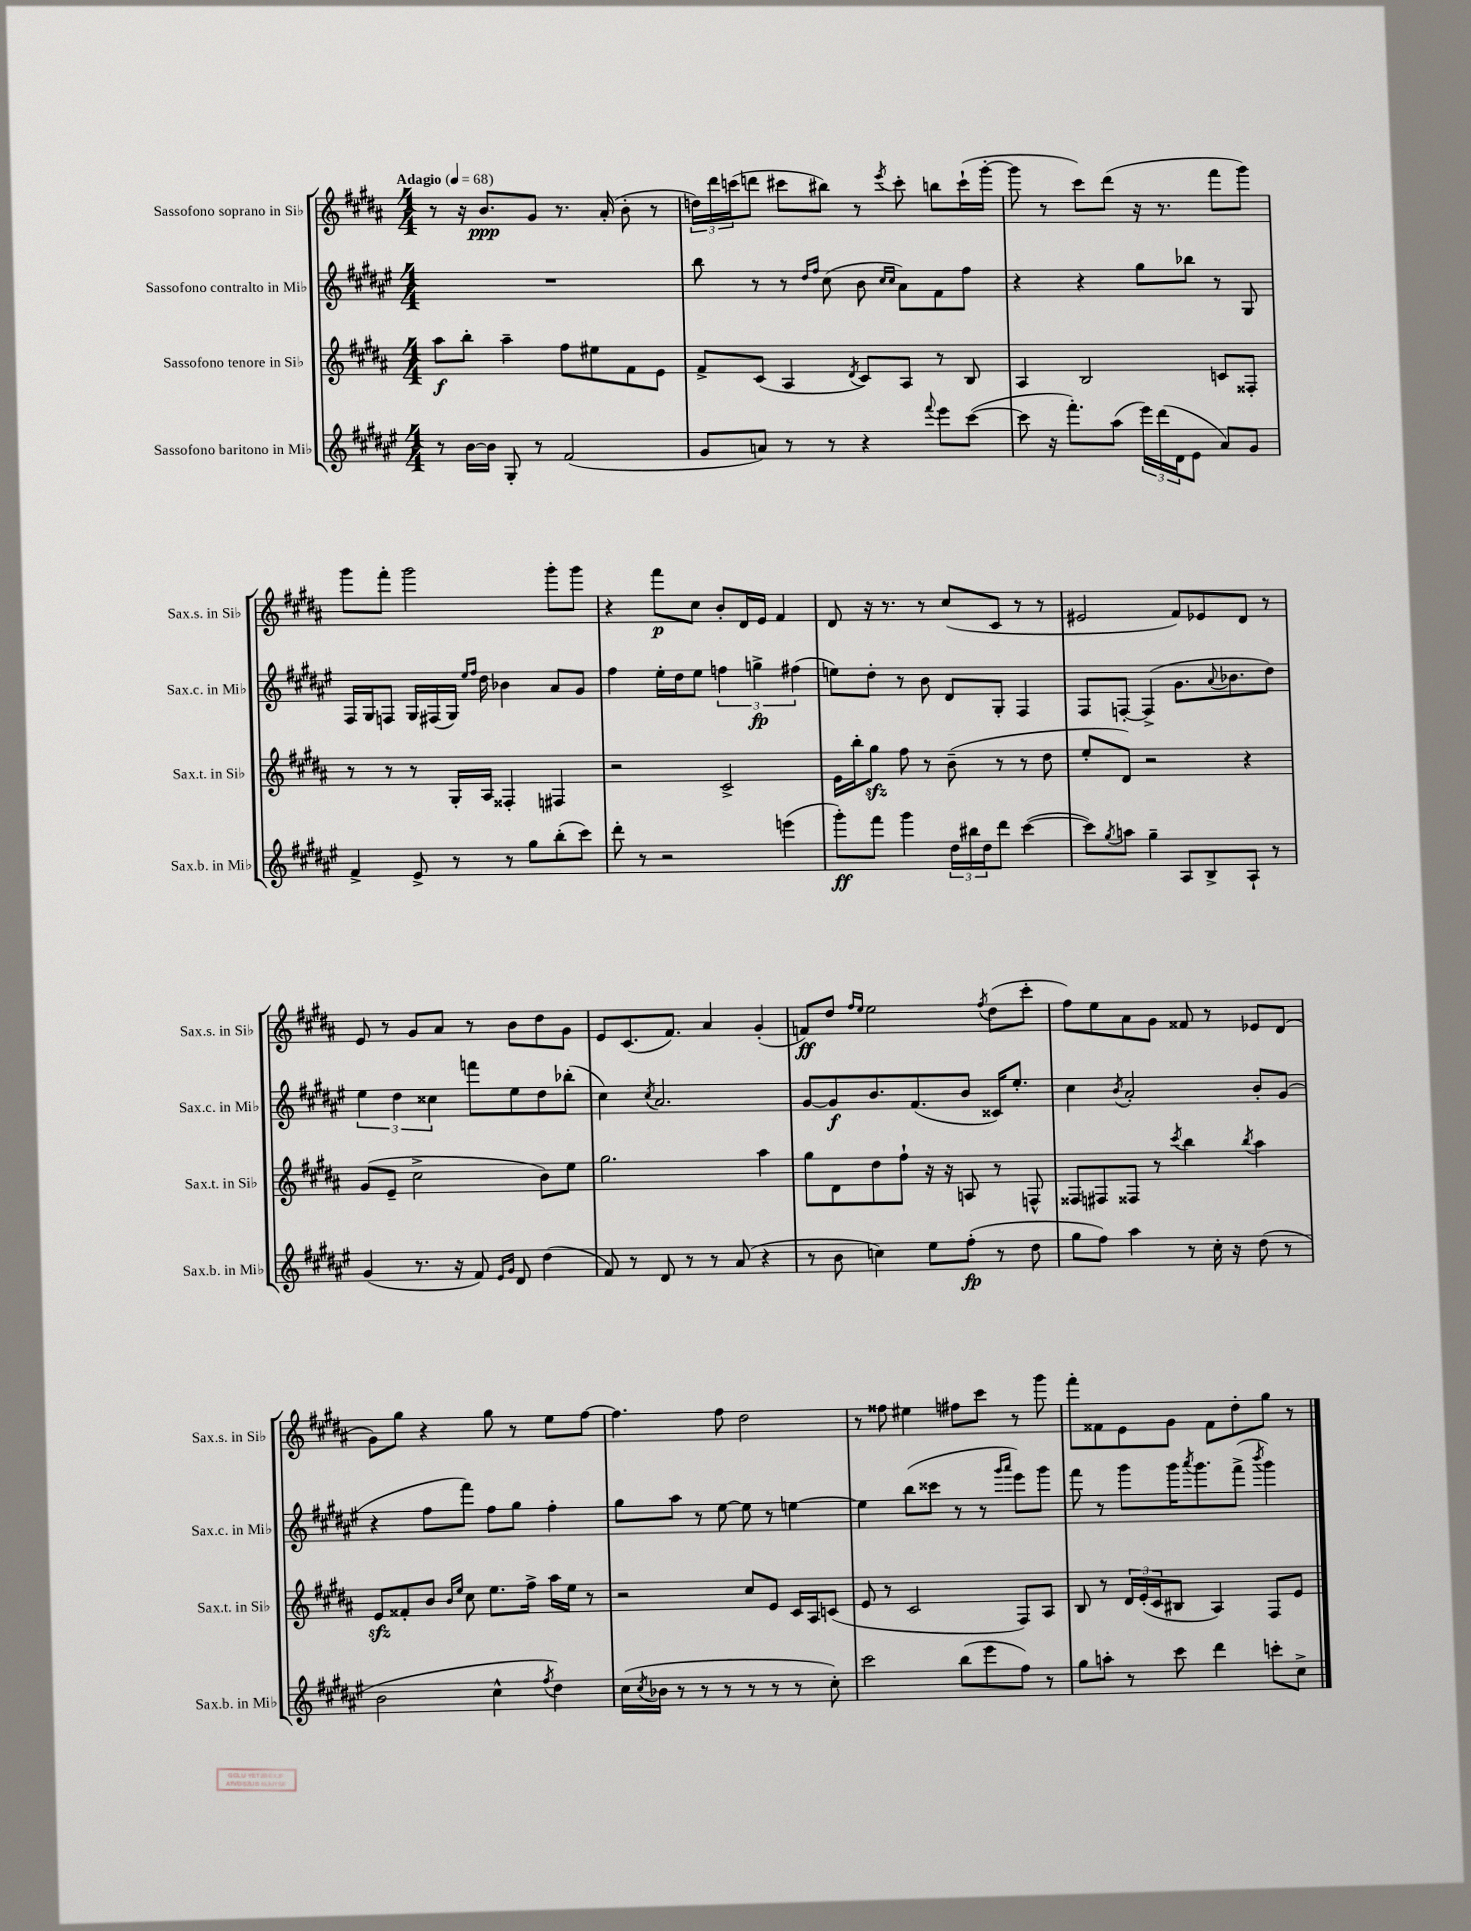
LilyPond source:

<<
\new StaffGroup <<
\new Staff = "s0" \with { instrumentName = "Sassofono soprano in Sib" shortInstrumentName = "Sax.s. in Sib" } {
    \clef treble \key b \major \numericTimeSignature \time 4/4 \tempo "Adagio" 4 = 68
    r8 r16 b'8.\ppp gis'8 r8. ais'16-.( b'8-. r8 |
    \tuplet 3/2 { d''16) dis'''16 c'''16( } d'''8 cis'''8 bis''8) r8 \acciaccatura { e'''8 } cis'''8-. b''8 cis'''16-!( gis'''16~-. |
    gis'''8 r8 cis'''8) dis'''8( r16 r8. fis'''8 gis'''8) |
    gis'''8 fis'''8-. gis'''2 gis'''8-. gis'''8 |
    r4 fis'''8\p cis''8 b'8-. dis'16 e'16 fis'4 |
    dis'8 r16 r8. r8 cis''8( cis'8 r8 r8 |
    eis'2 fis'8) ees'8 dis'8 r8 |
    e'8 r8 gis'8 ais'8 r8 b'8 dis''8 gis'8 |
    e'8 cis'8.( fis'8.) ais'4 gis'4-.( |
    f'8\ff) dis''8 \grace { fis''16 e''16 } e''2 \acciaccatura { fis''8 } dis''8( cis'''8-. |
    fis''8) e''8 ais'8 gis'8 fisis'8 r8 ees'8 dis'8( |
    gis'8) gis''8 r4 gis''8 r8 e''8 fis''8~ |
    fis''4. fis''8 dis''2 |
    r8 fisis''8 eis''4 fis''8 cis'''8 r8 gis'''8 |
    fis'''8-. fisis'8 e'8 gis'8 fisis'8 dis''8-. gis''8 r8 \bar "|." |
}
\new Staff = "s1" \with { instrumentName = "Sassofono contralto in Mib" shortInstrumentName = "Sax.c. in Mib" } {
    \clef treble \key fis \major \numericTimeSignature \time 4/4
    R1 |
    b''8 r8 r8 \grace { dis''16 fis''16 } cis''8( b'8 \grace { cis''16 cis''16 } ais'8) fis'8 fis''8 |
    r4 r4 gis''8 bes''8 r8 gis8 |
    fis16 gis16 f8 gis16 fis16( gis16) \grace { eis''16 fis''16 } dis''16 bes'4 ais'8 gis'8 |
    fis''4 eis''16-. dis''16 eis''8 \tuplet 3/2 { f''4 g''4->\fp fis''4( } |
    e''8) dis''8-. r8 b'8 dis'8 gis8-. fis4 |
    fis8 f8~-. f4->( gis'8. \appoggiatura { ais'8 } bes'8. dis''8) |
    \tuplet 3/2 { eis''4 dis''4 cisis''4 } f'''8 eis''8 dis''8 bes''8-.( |
    cis''4) \acciaccatura { cis''8 } ais'2. |
    gis'8~ gis'8\f b'8. fis'8.( b'8 cisis'16) eis''8.-. |
    cis''4 \acciaccatura { b'8 } ais'2-. b'8-. gis'8( |
    r4 fis''8 fis'''8) fis''8 gis''8 fis''4-. |
    gis''8 ais''8 r8 eis''8~ eis''8 r8 e''4~ |
    e''4 b''8( cisis'''8 r8 r8 \grace { gis'''16 ais'''16 } eis'''8) gis'''8 |
    fis'''8 r8 gis'''8 gis'''16 \acciaccatura { ais'''8 } gis'''8. fis'''8->( \acciaccatura { b'''8 } gis'''4) \bar "|." |
}
\new Staff = "s2" \with { instrumentName = "Sassofono tenore in Sib" shortInstrumentName = "Sax.t. in Sib" } {
    \clef treble \key b \major \numericTimeSignature \time 4/4
    ais''8\f b''8-. ais''4-- fis''8 eis''8 fis'8 e'8 |
    fis'8-> cis'8( ais4 \acciaccatura { dis'8 } cis'8) ais8 r8 b8 |
    ais4 b2 c'8 fisis8-. |
    r8 r8 r8 gis16-. ais16 fisis4-. fis4 |
    r2 cis'2-> |
    e'16 b''16-. gis''8\sfz fis''8 r8 b'8--( r8 r8 dis''8 |
    e''8-. dis'8) r2 r4 |
    gis'8( e'8-- cis''2-> b'8) e''8 |
    gis''2. ais''4 |
    gis''8 dis'8 dis''8 fis''8-! r16 r16 a8 r8 f8-^ |
    fisis8 fis8 fisis8 r8 \acciaccatura { cis'''8 } b''4 \acciaccatura { b''8 } ais''4 |
    e'8\sfz fisis'8-. b'8 \grace { b'16 e''16 } cis''8 e''8. fis''16-> ais''16 e''16 r8 |
    r2 cis''8 e'8 cis'16 ais16 c'8( |
    e'8 r8 cis'2 fis8) ais8 |
    b8 r8 \tuplet 3/2 { dis'16 e'16-.( cis'16 } bis8 ais4) fis8 e'8 \bar "|." |
}
\new Staff = "s3" \with { instrumentName = "Sassofono baritono in Mib" shortInstrumentName = "Sax.b. in Mib" } {
    \clef treble \key fis \major \numericTimeSignature \time 4/4
    r8 b'16~ b'16 gis8-. r8 fis'2( |
    gis'8 a'8) r8 r8 r4 \appoggiatura { fis'''8 } eis'''8 cis'''8~( |
    cis'''8 r16 fis'''8.-.) ais''8( \tuplet 3/2 { eis'''16) dis'''16( dis'16 } eis'8 ais'8) gis'8 |
    fis'4-> eis'8-> r8 r8 gis''8 b''8-.( cis'''8) |
    dis'''8-. r8 r2 e'''4( |
    gis'''8-.\ff) fis'''8 gis'''4 \tuplet 3/2 { dis''16 bis''16 dis''16 } dis'''8 cis'''4~( |
    cis'''8) \acciaccatura { gis''8 } a''8 gis''4-- ais8 b8-> ais8-! r8 |
    gis'4( r8. r16 fis'8) \grace { eis'16 gis'16 } dis'8 dis''4( |
    fis'8) r8 dis'8 r8 r8 ais'8( r4 |
    r8 b'8 c''4) eis''8 fis''8-.\fp( r8 dis''8 |
    gis''8 fis''8) ais''4 r8 cis''16-. r16 dis''8( r8 |
    b'2 cis''4-^ \acciaccatura { fis''8 } dis''4) |
    cis''16( \acciaccatura { cis''8 } bes'16 r8 r8 r8 r8 r8 r8 cis''8-.) |
    cis'''2 b''8( eis'''8 fis''8) r8 |
    gis''8 a''8-. r8 cis'''8 dis'''4 c'''8-. cis''8-> \bar "|." |
}
>>
>>
\layout { \context { \Score \remove "Bar_number_engraver" } }
